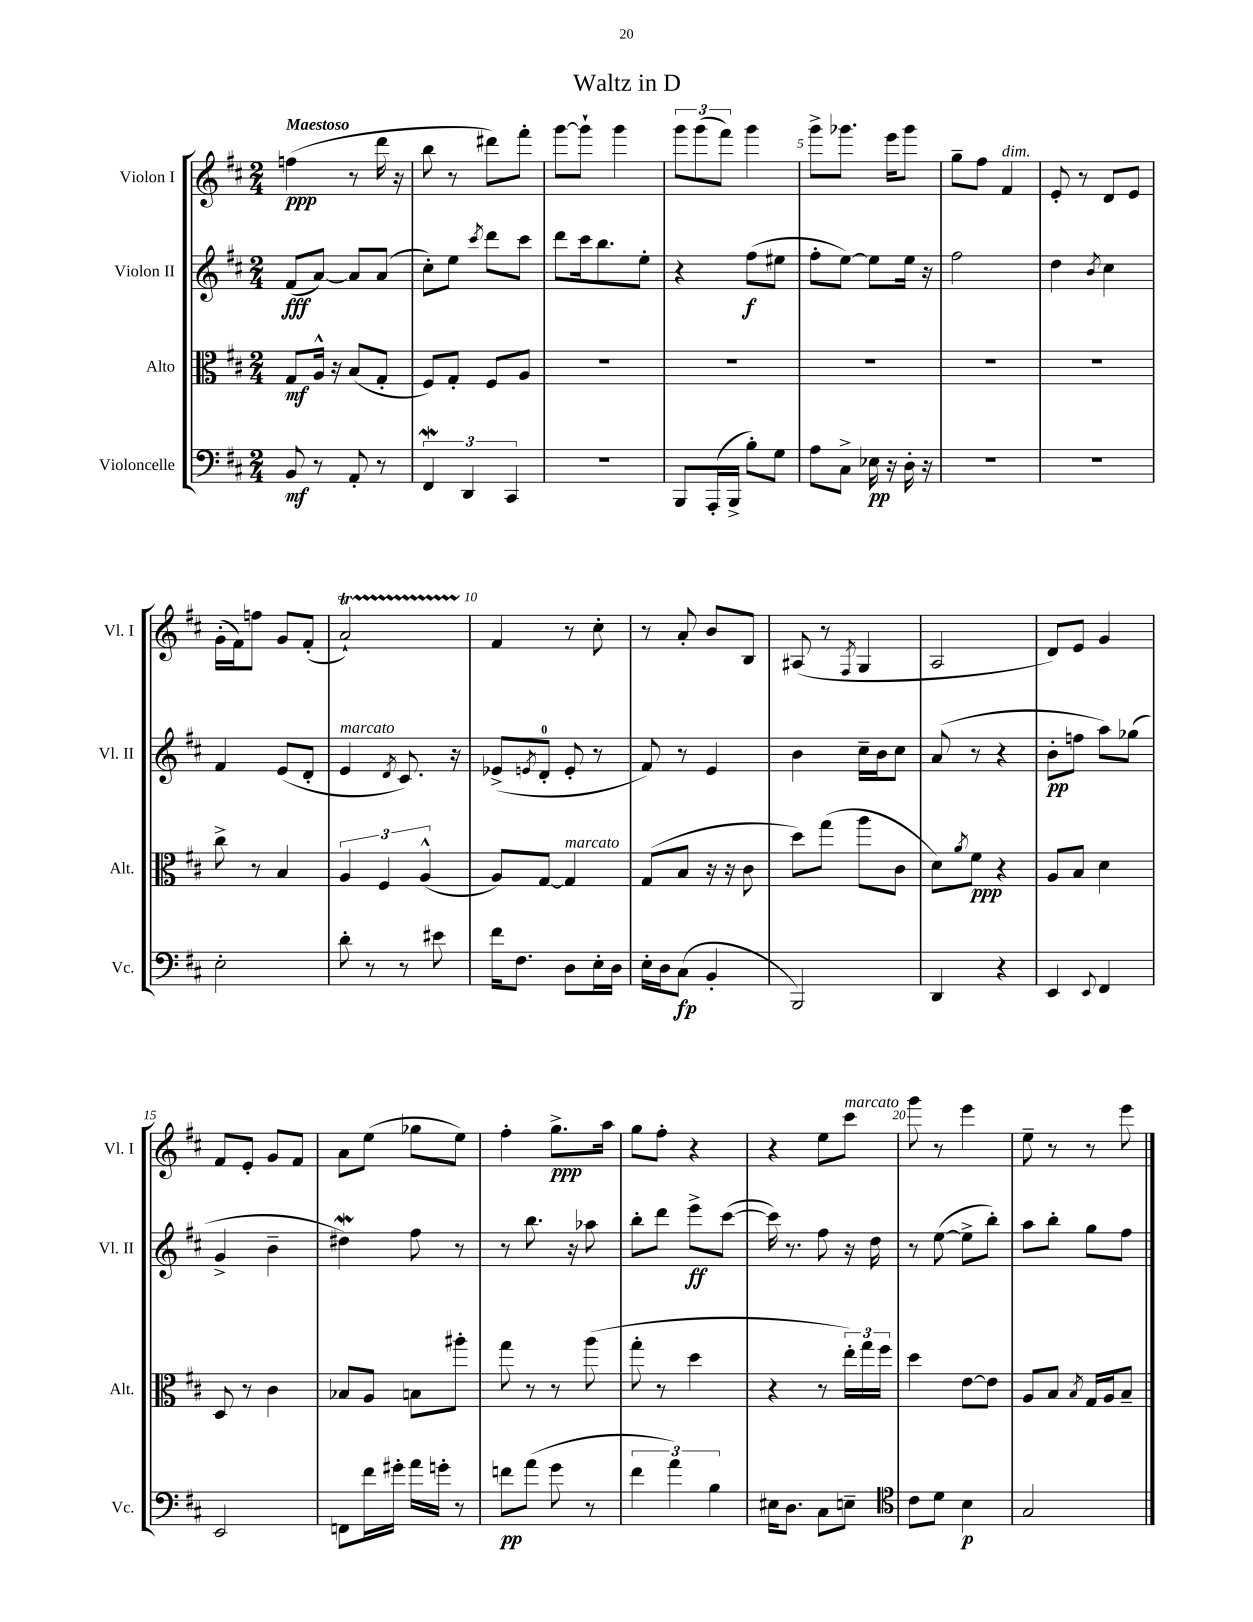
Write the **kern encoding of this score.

**kern	**dynam	**kern	**dynam	**kern	**dynam	**kern	**dynam
*part4	*part4	*part3	*part3	*part2	*part2	*part1	*part1
*staff4	*staff4	*staff3	*staff3	*staff2	*staff2	*staff1	*staff1
*I"Violoncelle	*	*I"Alto	*	*I"Violon II	*	*I"Violon I	*
*I'Vc.	*	*I'Alt.	*	*I'Vl. II	*	*I'Vl. I	*
*clefF4	*	*clefC3	*	*clefG2	*	*clefG2	*
*k[f#c#]	*	*k[f#c#]	*	*k[f#c#]	*	*k[f#c#]	*
*M2/4	*	*M2/4	*	*M2/4	*	*M2/4	*
=1	=1	=1	=1	=1	=1	=1	=1
!	!	!	!	!	!	!LO:TX:a:B:t=Maestoso	!
8BB/	mf	8G/L	mf	(8f#/L	fff	(4ffn\	ppp
8r	.	16A^^/Jk	.	[8a/J)	.	.	.
.	.	16r	.	.	.	.	.
8AA'/	.	(8B/L	.	8a/L]	.	8r	.
8r	.	8G'/J	.	(8a/J	.	16ddd\	.
.	.	.	.	.	.	16r	.
=2	=2	=2	=2	=2	=2	=2	=2
6FF#W/	.	8F#/L)	.	8cc#'\L)	.	8bb\	.
.	.	8G'/J	.	8ee\J	.	8r	.
6DD/	.	.	.	.	.	.	.
.	.	.	.	8qccc#/	.	.	.
.	.	8F#/L	.	8ddd\L	.	8ddd#X\L)	.
6CC#/	.	.	.	.	.	.	.
.	.	8A/J	.	8ccc#\J	.	8fff#'\J	.
=3	=3	=3	=3	=3	=3	=3	=3
2r	.	2r	.	8ddd\L	.	[8ggg\L	.
.	.	.	.	16ccc#\k	.	8ggg`\J]	.
.	.	.	.	8.bb\	.	.	.
.	.	.	.	.	.	4ggg\	.
.	.	.	.	8ee'\J	.	.	.
=4	=4	=4	=4	=4	=4	=4	=4
8BBB/L	.	2r	.	4r	.	12ggg\L	.
.	.	.	.	.	.	(12ggg\	.
(16AAA'/L	.	.	.	.	.	.	.
.	.	.	.	.	.	12fff#\J)	.
16BBB^/JJ	.	.	.	.	.	.	.
8B'\L)	.	.	.	(8ff#\L	f	4ggg\	.
8G\J	.	.	.	8ee#X\J	.	.	.
=5	=5	=5	=5	=5	=5	=5	=5
8A\L	.	2r	.	8ff#'\L	.	8ggg^\L	.
8C#^\J	.	.	.	[8ee\J)	.	8.ggg-X\J	.
16E-X\	pp	.	.	8ee\L]	.	.	.
16r	.	.	.	.	.	16eee\KL	.
16D'\	.	.	.	16ee\Jk	.	8ggg-\J	.
16r	.	.	.	16r	.	.	.
=6	=6	=6	=6	=6	=6	=6	=6
2r	.	2r	.	2ff#\	.	8gg~\L	.
.	.	.	.	.	.	8ff#\J	.
!	!	!	!	!	!	!LO:TX:a:i:t=dim.	!
.	.	.	.	.	.	4f#/	.
=7	=7	=7	=7	=7	=7	=7	=7
2r	.	2r	.	4dd\	.	8e'/	.
.	.	.	.	.	.	8r	.
.	.	.	.	8qb/	.	.	.
.	.	.	.	4cc#\	.	8d/L	.
.	.	.	.	.	.	8e/J	.
!!LO:LB:g=z
=8	=8	=8	=8	=8	=8	=8	=8
2E'\	.	8cc#^\	.	4f#/	.	(16g'\LL	.
.	.	.	.	.	.	16f#\J)	.
.	.	8r	.	.	.	8ffn\J	.
.	.	4B/	.	(8e/L	.	8g/L	.
.	.	.	.	8d'/J	.	(8f#'/J	.
=9	=9	=9	=9	=9	=9	=9	=9
!	!	!	!	!LO:TX:a:i:t=marcato	!	!	!
8d'\	.	6A/	.	4e/	.	2aT`/)	.
8r	.	.	.	.	.	.	.
.	.	6F#/	.	.	.	.	.
.	.	.	.	8qd/	.	.	.
8r	.	.	.	8.c#/)	.	.	.
.	.	(6A^^/	.	.	.	.	.
8e#X\	.	.	.	.	.	.	.
.	.	.	.	16r	.	.	.
=10	=10	=10	=10	=10	=10	=10	=10
16f#\KL	.	8A/L)	.	(8e-X^/L	.	4f#/	.
8.F#\J	.	.	.	.	.	.	.
.	.	.	.	8qen/	.	.	.
.	.	[8G/J	.	8d'/J	.	.	.
!	!	!LO:TX:a:i:t=marcato	!	!	!	!	!
8D\L	.	4G/]	.	8e'/	.	8r	.
16E'\L	.	.	.	8r	.	8cc#'\	.
16D\JJ	.	.	.	.	.	.	.
=11	=11	=11	=11	=11	=11	=11	=11
16E'\LL	.	(8G/L	.	8f#/)	.	8r	.
16D\J	.	.	.	.	.	.	.
(8C#\J	fp	8B/J	.	8r	.	8a'/	.
4BB'/	.	16r	.	4e/	.	8b/L	.
.	.	16r	.	.	.	.	.
.	.	8c#\	.	.	.	8B/J	.
=12	=12	=12	=12	=12	=12	=12	=12
2BBB/)	.	8dd\L)	.	4b\	.	(8A#X/	.
.	.	(8gg\J	.	.	.	8r	.
.	.	.	.	.	.	8qF#/	.
.	.	8aa\L	.	16cc#~\LL	.	4G/	.
.	.	.	.	16b\J	.	.	.
.	.	8c#\J	.	8cc#\J	.	.	.
=13	=13	=13	=13	=13	=13	=13	=13
4DD/	.	8d\L)	.	(8a/	.	2A/	.
.	.	8qa/	.	.	.	.	.
.	.	8f#\J	ppp	8r	.	.	.
4r	.	4r	.	4r	.	.	.
=14	=14	=14	=14	=14	=14	=14	=14
4EE/	.	8A/L	.	8b'\L	pp	8d/L)	.
.	.	8B/J	.	8ffn\J	.	8e/J	.
8qqEE/	.	.	.	.	.	.	.
4FF#/	.	4d\	.	8aa\L)	.	4g/	.
.	.	.	.	(8gg-X\J	.	.	.
!!LO:LB:g=z
=15	=15	=15	=15	=15	=15	=15	=15
2EE/	.	8D/	.	4g^/	.	8f#/L	.
.	.	8r	.	.	.	8e'/J	.
.	.	4c#\	.	4b~\	.	8g/L	.
.	.	.	.	.	.	8f#/J	.
=16	=16	=16	=16	=16	=16	=16	=16
8FFn\L	.	8B-X/L	.	4dd#XW\)	.	8a\L	.
16f#\L	.	8A/J	.	.	.	(8ee\J	.
16g#X'\JJ	.	.	.	.	.	.	.
16a\LL	.	8Bn\L	.	8ff#\	.	8gg-X\L	.
16gn'\JJ	.	.	.	.	.	.	.
8r	.	8aa#X'\J	.	8r	.	8ee\J)	.
=17	=17	=17	=17	=17	=17	=17	=17
8fn\L	pp	8gg\	.	8r	.	4ff#'\	.
(8a\J	.	8r	.	8.bb\	.	.	.
8g\	.	8r	.	.	.	8.gg^\L	ppp
.	.	.	.	16r	.	.	.
8r	.	(8aa\	.	8aa-X\	.	.	.
.	.	.	.	.	.	16aa\Jk	.
=18	=18	=18	=18	=18	=18	=18	=18
6f#\	.	8gg'\	.	8bb'\L	.	8gg\L	.
.	.	8r	.	8ddd\J	.	8ff#'\J	.
6a\)	.	.	.	.	.	.	.
.	.	4dd\	.	8eee^\L	ff	4r	.
6B\	.	.	.	.	.	.	.
.	.	.	.	([8ccc#\J	.	.	.
=19	=19	=19	=19	=19	=19	=19	=19
16E#X\KL	.	4r	.	16ccc#\])	.	4r	.
8.D\J	.	.	.	8.r	.	.	.
8C#\L	.	8r	.	8ff#\	.	8ee\L	.
!	!	!	!	!	!	!LO:TX:a:i:t=marcato	!
8En~\J	.	24ee'\LL)	.	16r	.	8ccc#\J	.
.	.	24gg\	.	.	.	.	.
.	.	.	.	16dd\	.	.	.
.	.	24ff#\JJ	.	.	.	.	.
=20	=20	=20	=20	=20	=20	=20	=20
*clefC4	*	*	*	*	*	*	*
8c#\L	.	4dd\	.	8r	.	8ggg\	.
8d\J	.	.	.	([8ee\	.	8r	.
4B\	p	[8e\L	.	8ee^\L]	.	4eee\	.
.	.	8e\J]	.	8bb'\J)	.	.	.
=21	=21	=21	=21	=21	=21	=21	=21
2G/	.	8A/L	.	8aa\L	.	8ee~\	.
.	.	8B/J	.	8bb'\J	.	8r	.
.	.	8qB/	.	.	.	.	.
.	.	16G/LL	.	8gg\L	.	8r	.
.	.	16A/J	.	.	.	.	.
.	.	8B~/J	.	8ff#\J	.	8eee\	.
==	==	==	==	==	==	==	==
*-	*-	*-	*-	*-	*-	*-	*-
